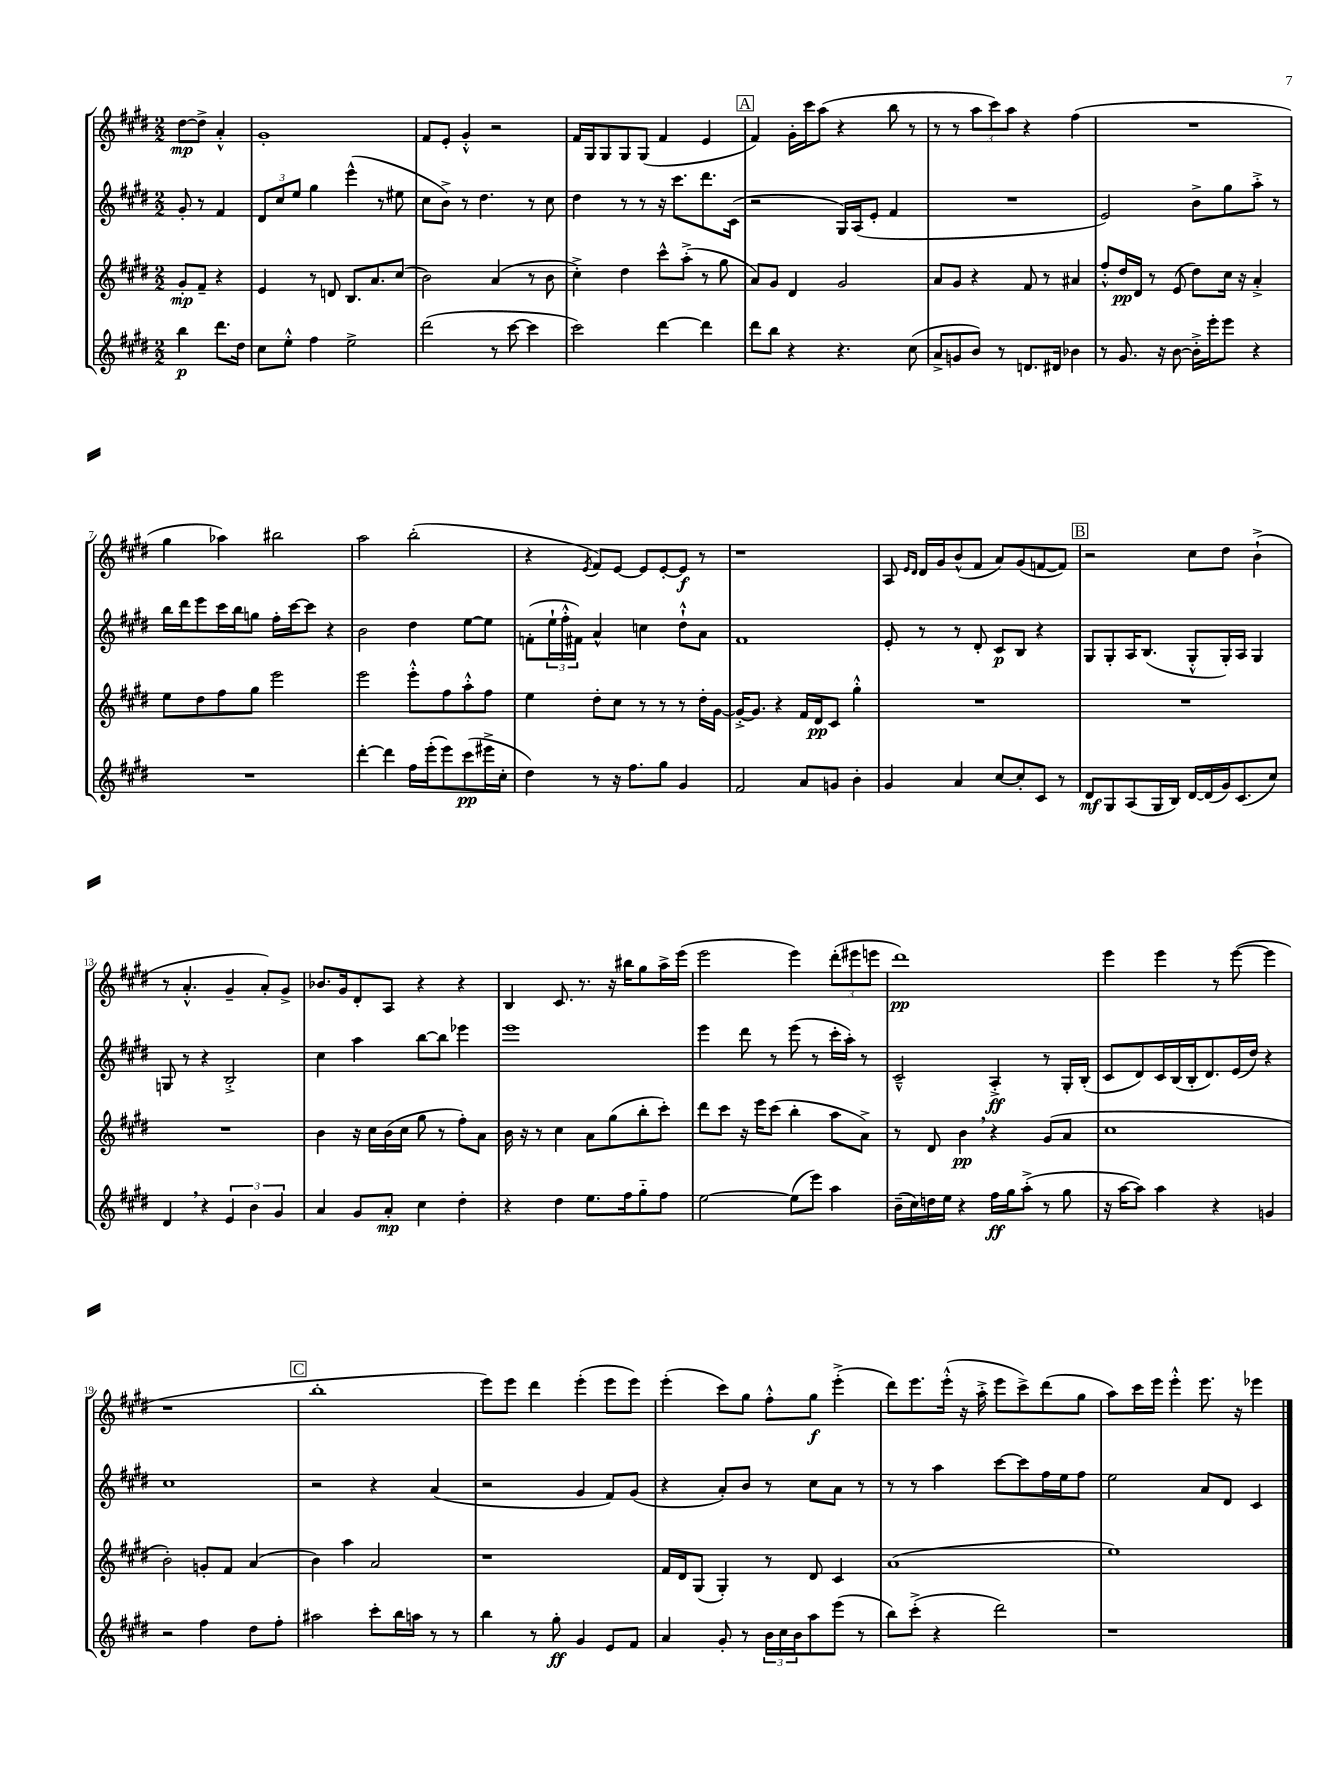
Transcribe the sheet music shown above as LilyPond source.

<<
\new StaffGroup <<
\new Staff = "s0" {
    \clef treble \key e \major \numericTimeSignature \time 2/2 \partial 2
    dis''8~\mp dis''8-> a'4-.-^ |
    gis'1-. |
    fis'8 e'8-. gis'4-.-^ r2 |
    fis'16 gis16 gis8 gis8 gis8( fis'4 e'4 |
    \mark \markup { \box "A" } fis'4) gis'16-. cis'''16 a''8( r4 b''8 r8 |
    r8 r8 \tuplet 3/2 { a''8 cis'''8) a''8 } r4 fis''4( |
    R1 |
    gis''4 aes''4) bis''2 |
    a''2 b''2-.( |
    r4 \acciaccatura { e'8 } fis'8) e'8~ e'8 e'8~-. e'8\f r8 |
    r1 |
    a8 \grace { e'16 dis'16 } dis'16 gis'16 b'8-^( fis'8 a'8) gis'8( f'8~ f'8) |
    \mark \markup { \box "B" } r2 cis''8 dis''8 b'4-!->( |
    r8 a'4.-.-^ gis'4-- a'8-.) gis'8-> |
    bes'8. gis'16 dis'8-. a8 r4 r4 |
    b4 cis'8. r8. r16 bis''16 gis''8 a''16-> e'''16( |
    e'''2 e'''4) \tuplet 3/2 { dis'''8-.( eis'''8 e'''8 } |
    dis'''1\pp) |
    e'''4 e'''4 r8 e'''8~( e'''4 |
    r1 |
    \mark \markup { \box "C" } b''1-. |
    e'''8) e'''8 dis'''4 e'''4-.( e'''8 e'''8) |
    e'''4-.( cis'''8) gis''8 fis''8-.-^ gis''8\f e'''4-.->( |
    dis'''8) e'''8. e'''16-.-^( r16 a''16-.-> e'''8 cis'''8->) dis'''8( gis''8 |
    a''8) cis'''16 e'''16 e'''4-.-^ e'''8. r16 ees'''4 \bar "|." |
}
\new Staff = "s1" {
    \clef treble \key e \major \numericTimeSignature \time 2/2 \partial 2
    gis'8-. r8 fis'4 |
    \tuplet 3/2 { dis'8 cis''8 e''8 } gis''4 e'''4-^( r8 eis''8 |
    cis''8 b'8->) r8 dis''4. r8 cis''8 |
    dis''4 r8 r8 r16 cis'''8. dis'''8. cis'16( |
    \mark \markup { \box "A" } r2 gis16) a16( e'8-. fis'4 |
    R1 |
    e'2) b'8-> gis''8 a''8-.-> r8 |
    b''16 dis'''16 e'''8 cis'''16 b''16 g''8 fis''16-. cis'''16~ cis'''8 r4 |
    b'2 dis''4 e''8~ e''8 |
    f'8-.( \tuplet 3/2 { e''16-! fis''16-.-^ fis'16) } a'4-^ c''4 dis''8-!-^ a'8 |
    fis'1 |
    e'8-. r8 r8 dis'8-. cis'8\p b8 r4 |
    \mark \markup { \box "B" } gis8 gis8-. a16 b8.( gis8-.-^ gis16-.) a16 gis4 |
    g8 r8 r4 b2-.-> |
    cis''4 a''4 b''8~ b''8 ees'''4 |
    e'''1 |
    e'''4 dis'''8 r8 e'''8( r8 cis'''16-. a''16-.) r8 |
    cis'2---^ a4-.->\ff r8 gis16-. b16-.( |
    cis'8 dis'8) cis'16 b16( b16-. dis'8.) e'16( dis''16) r4 |
    cis''1 |
    \mark \markup { \box "C" } r2 r4 a'4( |
    r2 gis'4 fis'8) gis'8( |
    r4 a'8-.) b'8 r8 cis''8 a'8 r8 |
    r8 r8 a''4 cis'''8~ cis'''8 fis''16 e''16 fis''8 |
    e''2 a'8 dis'8 cis'4 \bar "|." |
}
\new Staff = "s2" {
    \clef treble \key e \major \numericTimeSignature \time 2/2 \partial 2
    gis'8-.\mp fis'8-- r4 |
    e'4 r8 d'8 b8. a'8. cis''8( |
    b'2) a'4( r8 b'8 |
    cis''4-.->) dis''4 cis'''8-^ a''8-.->( r8 gis''8 |
    \mark \markup { \box "A" } a'8) gis'8 dis'4 gis'2 |
    a'8 gis'8 r4 fis'8 r8 ais'4 |
    fis''8-.-^ dis''16\pp dis'16 r8 e'8( dis''8) cis''16 r16 a'4-.-> |
    e''8 dis''8 fis''8 gis''8 e'''2 |
    e'''2 e'''8-.-^ fis''8 a''8-.-^ fis''8 |
    e''4 dis''8-. cis''8 r8 r8 r8 dis''16-. gis'16~ |
    gis'16~-.-> gis'8. r4 fis'16 dis'16\pp cis'8 gis''4-.-^ |
    R1 |
    \mark \markup { \box "B" } R1 |
    R1 |
    b'4 r16 cis''16 b'16( cis''16 gis''8 r8 fis''8-.) a'8 |
    b'16 r16 r8 cis''4 a'8 gis''8( b''8-. cis'''8-.) |
    dis'''8 cis'''8 r16 e'''16 cis'''8( b''4-. a''8 a'8->) |
    r8 dis'8 b'4\pp \breathe r4 gis'8( a'8 |
    cis''1 |
    b'2-.) g'8-. fis'8 a'4( |
    \mark \markup { \box "C" } b'4) a''4 a'2 |
    r1 |
    fis'16 dis'16 gis8( gis4-.) r8 dis'8 cis'4 |
    a'1( |
    e''1) \bar "|." |
}
\new Staff = "s3" {
    \clef treble \key e \major \numericTimeSignature \time 2/2 \partial 2
    b''4\p dis'''8. dis''16 |
    cis''8 e''8-.-^ fis''4 e''2-> |
    dis'''2( r8 cis'''8~ cis'''4 |
    cis'''2) dis'''4~ dis'''4 |
    \mark \markup { \box "A" } dis'''8 b''8 r4 r4. cis''8( |
    a'8-> g'8 b'8) r8 d'8. dis'16 bes'4 |
    r8 gis'8. r16 b'8~ b'16-.-> e'''16-. e'''8 r4 |
    R1 |
    dis'''4~-. dis'''4 fis''16 e'''16-.( e'''8) cis'''8\pp( eis'''16-> cis''16-. |
    dis''4) r8 r16 fis''8. gis''8 gis'4 |
    fis'2 a'8 g'8 b'4-. |
    gis'4 a'4 cis''8~ cis''8-. cis'8 r8 |
    \mark \markup { \box "B" } dis'8\mf gis8 a8( gis16 b16) dis'16~ dis'16( gis'16) cis'8.( cis''8) |
    dis'4 \breathe r4 \tuplet 3/2 { e'4 b'4 gis'4 } |
    a'4 gis'8 a'8-.\mp cis''4 dis''4-. |
    r4 dis''4 e''8. fis''16 gis''8-_ fis''8 |
    e''2~ e''8( e'''8) a''4 |
    b'16--( cis''16) d''16 e''16 r4 fis''16\ff gis''16 a''8-.->( r8 gis''8 |
    r16 a''16~ a''8) a''4 r4 g'4 |
    r2 fis''4 dis''8 fis''8-. |
    \mark \markup { \box "C" } ais''2 cis'''8-. b''16 a''16 r8 r8 |
    b''4 r8 gis''8-.\ff gis'4 e'8 fis'8 |
    a'4 gis'8-. r8 \tuplet 3/2 { b'16 cis''16 b'16 } a''8 e'''8( r8 |
    b''8) cis'''8-.->( r4 dis'''2) |
    r1 \bar "|." |
}
>>
>>
